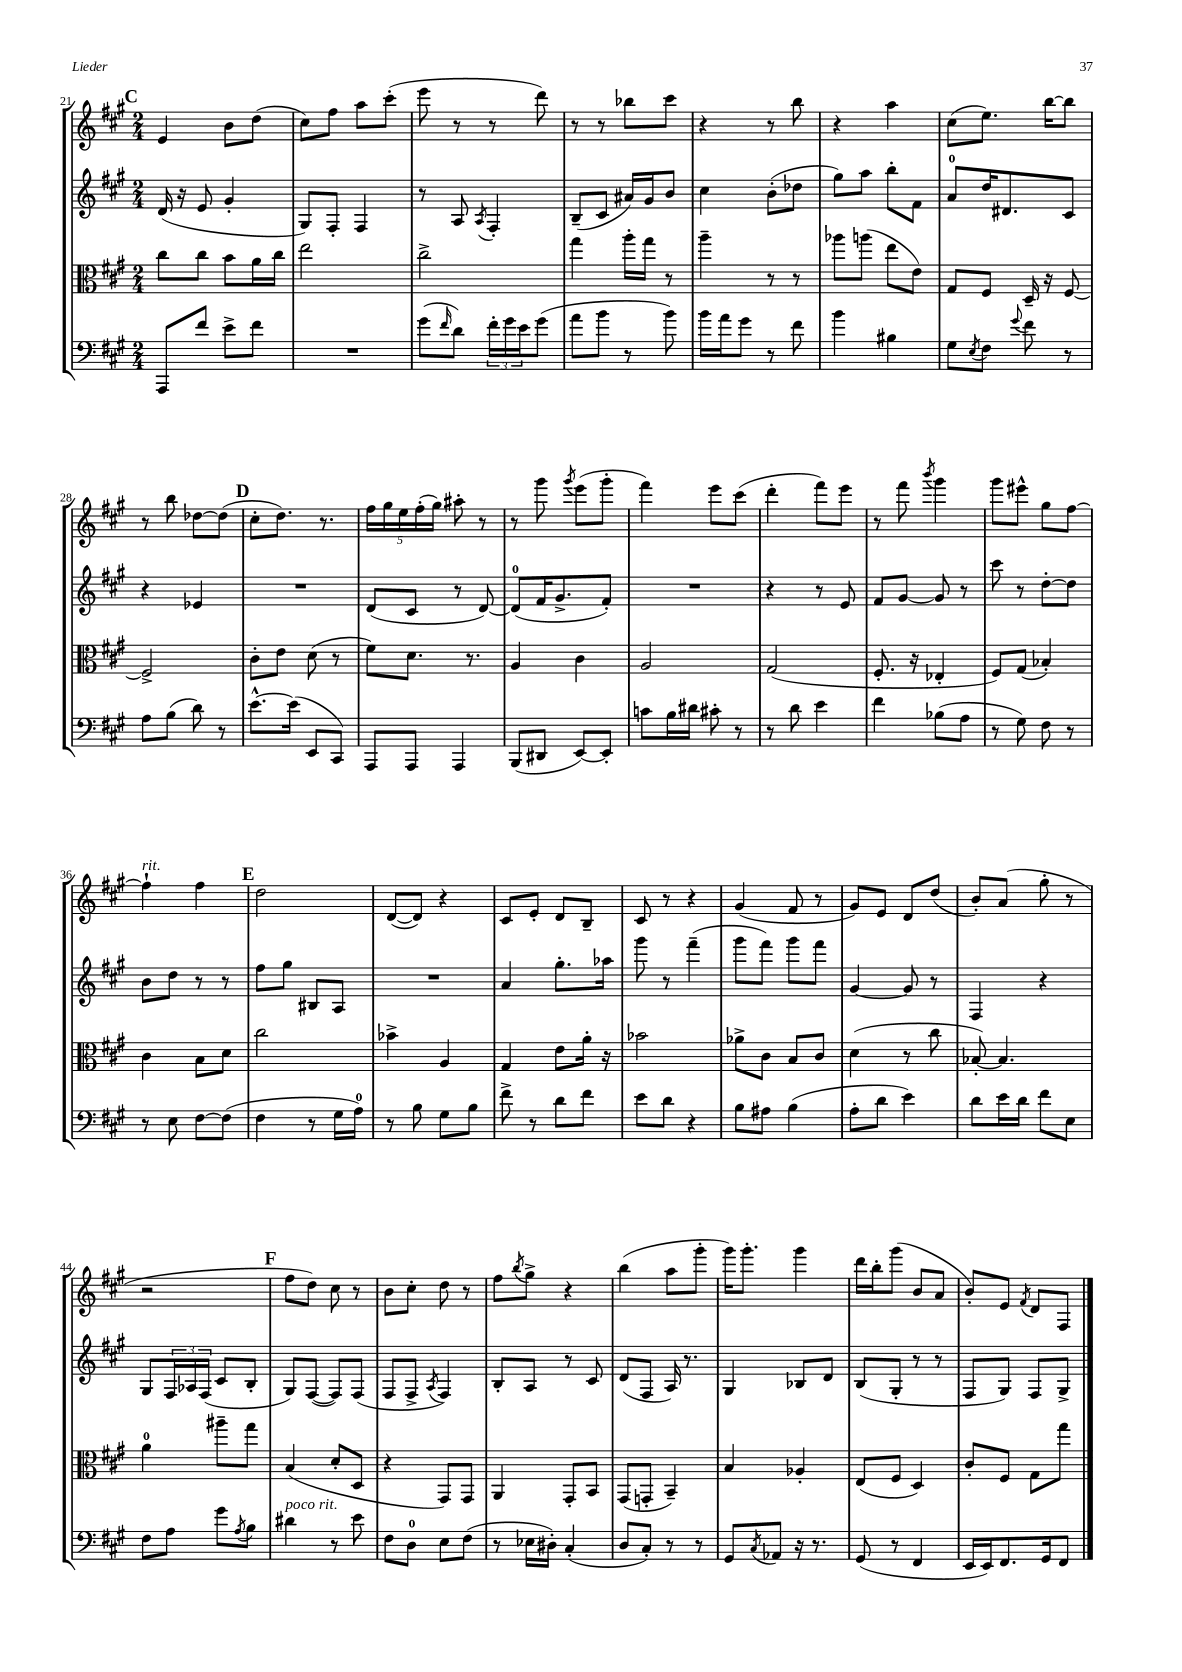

**kern	**kern	**kern	**kern
*staff4	*staff3	*staff2	*staff1
*clefF4	*clefC3	*clefG2	*clefG2
*k[f#c#g#]	*k[f#c#g#]	*k[f#c#g#]	*k[f#c#g#]
*M2/4	*M2/4	*M2/4	*M2/4
8AAA	8cc#	(16d	4e
.	.	16r	.
8f#	8cc#	8e	.
8e^	8b	4g#'	8b
8f#	16a	.	(8dd
.	16cc#	.	.
=	=	=	=
2r	2ee	8G#)	8cc#)
.	.	8F#'	8ff#
.	.	4F#	8aa
.	.	.	(8ccc#'
=	=	=	=
(8g#	2cc#^	8r	8eee
16qqf#	.	.	.
8d)	.	8A	8r
.	.	8qA	.
24f#'	.	4F#'	8r
24g#	.	.	.
24e	.	.	.
(8g#	.	.	8ddd)
=	=	=	=
8a	4gg#	(8B~	8r
8b	.	8c#	8r
8r	16aa'	16a#)	8bb-
.	16gg#	16g#	.
8b)	8r	8b	8ccc#
=	=	=	=
16b	4aa~	4cc#	4r
16a	.	.	.
8g#	.	.	.
8r	8r	(8b'	8r
8f#	8r	8dd-	8bb
=	=	=	=
4b	8aa-	8gg#)	4r
.	(8aa	8aa	.
4B#	8ee	8bb'	4aa
.	8e)	8f#	.
=	=	=	=
8G#	8G#	8a	(8cc#
8qE	.	.	.
8F#	8F#	16dd	8.ee)
.	.	8.d#	.
8qqg#	.	.	.
8f#	16D~	.	.
.	16r	.	[16bb
8r	[8F#	8c#	8bb]
=	=	=	=
8A	2F#^]	4r	8r
(8B	.	.	8bb
8d)	.	4e-	[8dd-
8r	.	.	(8dd-]
=	=	=	=
[8.e^^	8c#'	2r	8cc#'
.	8e	.	8.dd)
(16e]	.	.	.
8EE	(8d	.	.
.	.	.	8.r
8CC#)	8r	.	.
=	=	=	=
8AAA	8f#)	(8d	20ff#
.	.	.	20gg#
.	.	.	20ee
8AAA	8.d	8c#	.
.	.	.	(20ff#'
.	.	.	20gg#)
4AAA	.	8r	8aa#'
.	8.r	.	.
.	.	[8d)	8r
=	=	=	=
(8BBB	4A	(8d]	8r
8DD#	.	16f#	8ggg#
.	.	8.g#^	.
.	.	.	8qggg#
[8EE)	4c#	.	(8eee
8EE']	.	8f#')	8ggg#'
=	=	=	=
8c	2A	2r	4fff#)
16B	.	.	.
16d#	.	.	.
8c#'	.	.	8eee
8r	.	.	(8ccc#
=	=	=	=
8r	(2G#	4r	4ddd'
8d	.	.	.
4e	.	8r	8fff#)
.	.	8e	8eee
=	=	=	=
4f#	8.F#'	8f#	8r
.	.	[8g#	8fff#
.	16r	.	.
.	.	.	8qbbb
(8B-	4E-'	8g#]	4ggg#
8A	.	8r	.
=	=	=	=
8r	8F#)	8ccc#	8ggg#
8G#)	(8G#	8r	8eee#^^
8F#	4B-')	[8dd'	8gg#
8r	.	8dd]	[8ff#
=	=	=	=
8r	4c#	8b	4ff#`]
8E	.	8dd	.
[8F#	8B	8r	4ff#
(8F#]	8d	8r	.
=	=	=	=
4F#	2cc#	8ff#	2dd
.	.	8gg#	.
8r	.	8B#	.
16G#	.	8A	.
16A)	.	.	.
=	=	=	=
8r	4b-^	2r	([8d
8B	.	.	8d])
8G#	4A	.	4r
8B	.	.	.
=	=	=	=
8f#^	4G#	4a	8c#
8r	.	.	8e'
8d	8e	8.gg#'	8d
8f#	16a'	.	8B~
.	16r	16aa-	.
=	=	=	=
8e	2b-	8ggg#	8c#
8d	.	8r	8r
4r	.	(4fff#~	4r
=	=	=	=
8B	8a-^	8ggg#	(4g#
8A#	8c#	8fff#)	.
(4B	8B	8ggg#	8f#
.	8c#	8fff#	8r
=	=	=	=
8A'	(4d	[4g#	8g#)
8d	.	.	8e
4e)	8r	8g#]	8d
.	8cc#	8r	(8dd
=	=	=	=
8d	[8B-')	4F#	8b')
16e	4.B-]	.	(8a
16d	.	.	.
8f#	.	4r	8gg#'
8E	.	.	8r
=	=	=	=
8F#	4a	8G#	2r
8A	.	24F#	.
.	.	24A-	.
.	.	(24F#	.
8g#	8aa#~	8c#	.
8qA	.	.	.
8B	8gg#	8B'	.
=	=	=	=
4d#	(4B	8G#)	8ff#
.	.	([8F#	8dd)
8r	8d'	8F#])	8cc#
8e	8D	(8F#	8r
=	=	=	=
8F#	4r	8F#	8b
8D	.	8F#^	8cc#'
.	.	8qA	.
8E	8GG#)	4F#)	8dd
(8F#	8GG#	.	8r
=	=	=	=
8r	4AA	8B'	8ff#
.	.	.	8qbb
16E-	.	8A	8gg#^
16D#')	.	.	.
(4C#'	8GG#'	8r	4r
.	8BB	8c#	.
=	=	=	=
8D	(8GG#	(8d	(4bb
8C#')	8GG'	8F#	.
8r	4BB~)	16A)	8aa
.	.	8.r	.
8r	.	.	8ggg#'
=	=	=	=
8GG#	4B	4G#	16ggg#)
.	.	.	8.ggg#'
8qC#	.	.	.
8AA-	.	.	.
16r	4A-'	8B-	4ggg#
8.r	.	.	.
.	.	8d	.
=	=	=	=
(8GG#	(8E	(8B	16ddd
.	.	.	16bb'
8r	8F#	8G#'	(8ggg#
4FF#	4D)	8r	8b
.	.	8r	8a
=	=	=	=
16EE	8c#'	8F#	8b')
16EE)	.	.	.
8.FF#	8F#	8G#)	8e
.	.	.	8qf#
.	8G#	8F#	8d
16GG#	.	.	.
8FF#	8gg#	8G#^	8F#
==	==	==	==
*-	*-	*-	*-
